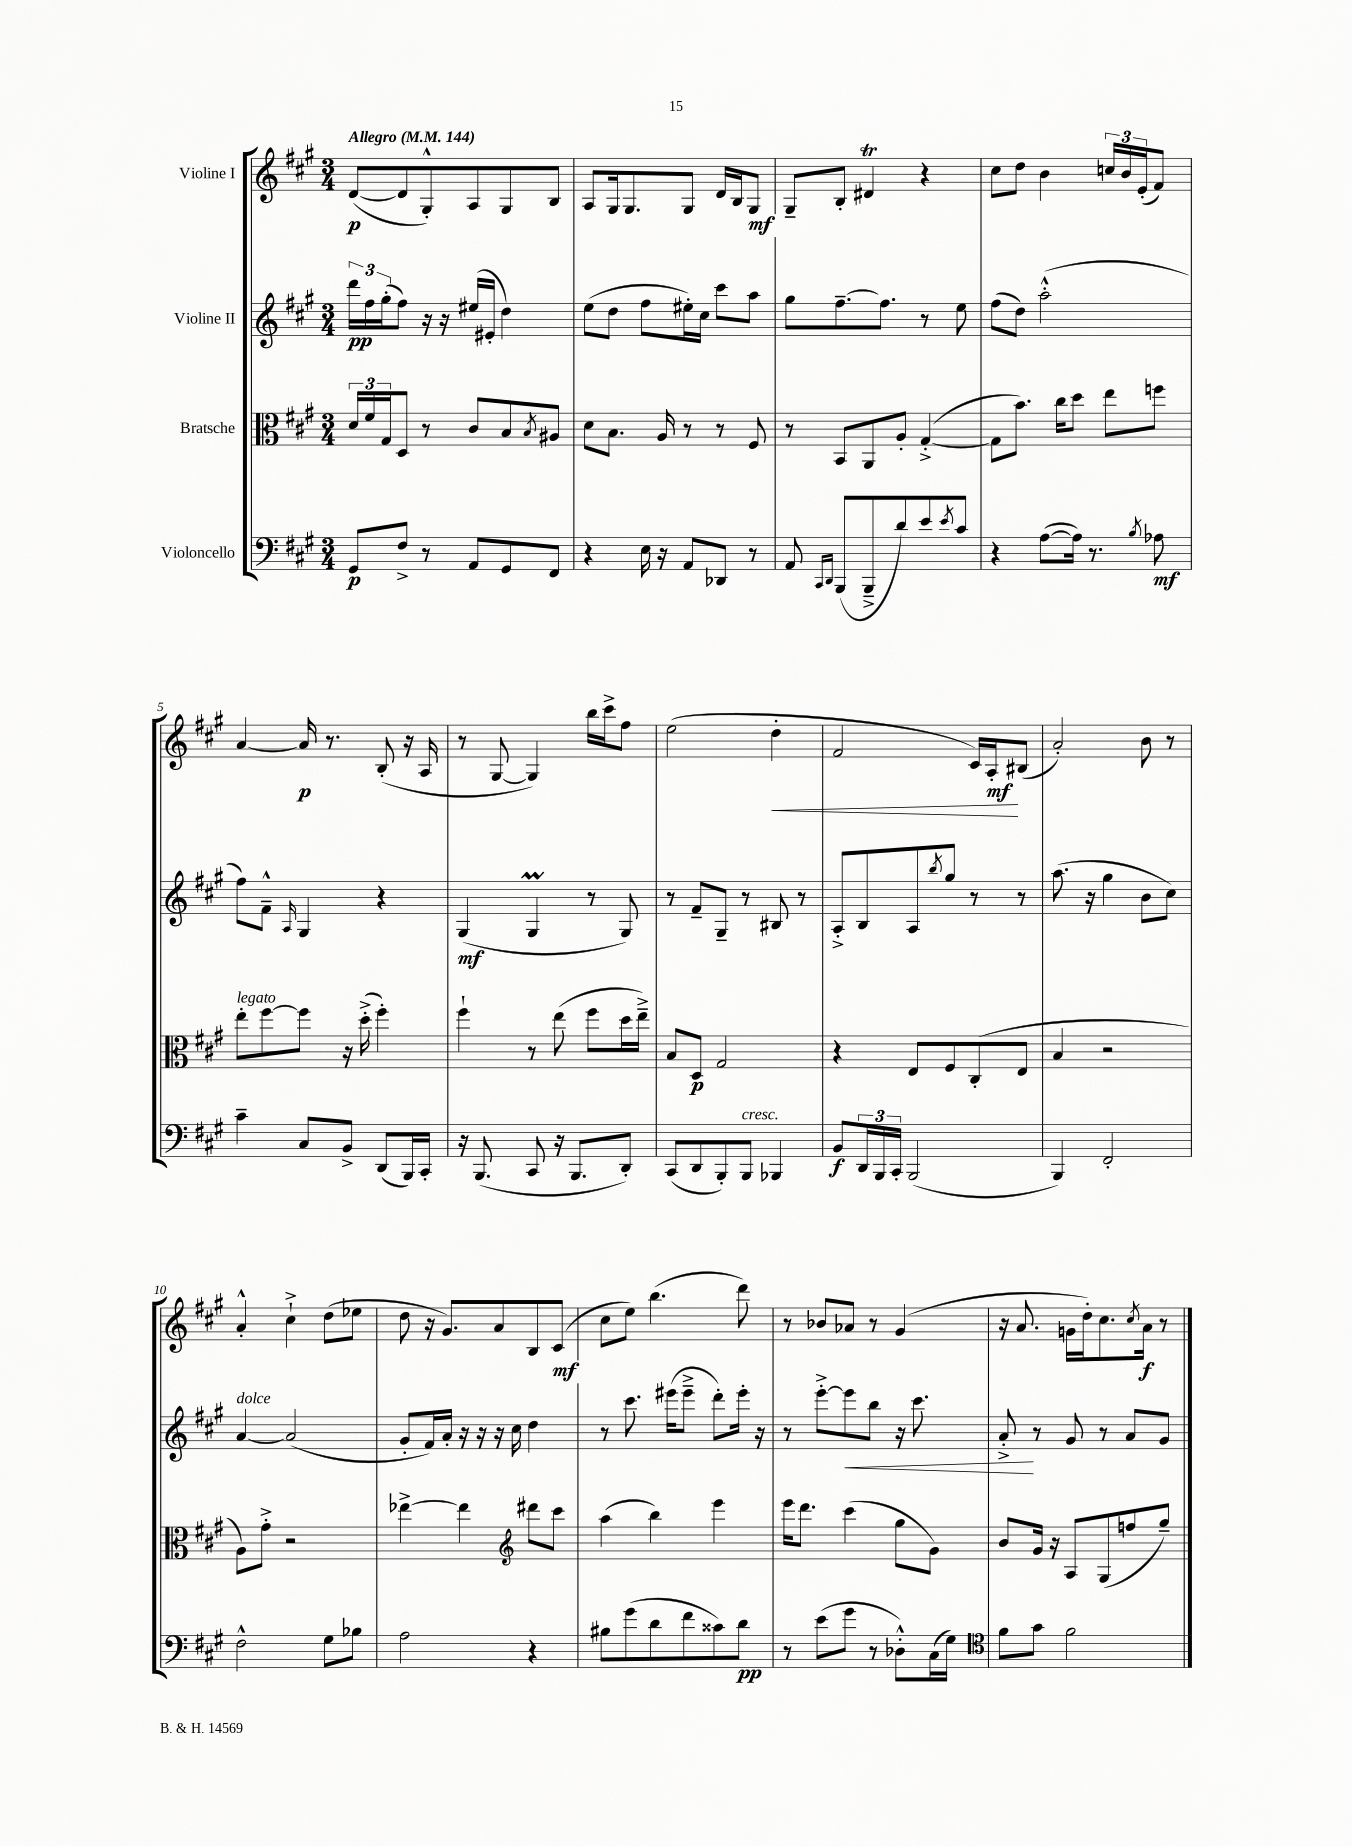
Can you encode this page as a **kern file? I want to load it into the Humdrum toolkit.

**kern	**kern	**kern	**kern
*staff4	*staff3	*staff2	*staff1
*clefF4	*clefC3	*clefG2	*clefG2
*k[f#c#g#]	*k[f#c#g#]	*k[f#c#g#]	*k[f#c#g#]
*M3/4	*M3/4	*M3/4	*M3/4
*MM144	*MM144	*MM144	*MM144
8GG#	24d	24ddd	([8d
.	24f#	24ff#	.
.	24G#	(24gg#'	.
8F#^	8D	8ff#)	8d]
8r	8r	16r	8G#'^^)
.	.	16r	.
8AA	8c#	(16ee#	8A
.	.	16e#'	.
8GG#	8B	4dd)	8G#
.	8qB	.	.
8FF#	8A#	.	8B
=	=	=	=
4r	8d	(8ee	8A
.	8.B	8dd	16G#
.	.	.	8.G#
16E	.	8ff#	.
16r	16A	.	.
8AA	8r	16ee#')	8G#
.	.	16cc#	.
8DD-	8r	8ccc#	16d
.	.	.	16B
8r	8F#	8aa	8G#
=	=	=	=
8AA	8r	8gg#	8G#~
16qqCC#	.	.	.
16qqDD	.	.	.
(8BBB	8BB	[8.ff#~	8B'
8BBB~^	8AA	.	4d#
.	.	8.ff#]	.
8d)	8A'	.	.
8e	([4G#'^	8r	4r
8qe	.	.	.
8c#	.	8ee	.
=	=	=	=
4r	8G#]	(8ff#	8cc#
.	8.b)	8dd)	8dd
([8A	.	(2aa'^^	4b
.	16cc#	.	.
16A])	8dd	.	.
8.r	.	.	.
.	8ee	.	24cc
.	.	.	24b
.	.	.	(24e'
8qB	.	.	.
8A-	8ff	.	8f#)
=	=	=	=
4c#~	8ee'	8ff#)	[4a
.	[8ff#	8f#~^^	.
.	.	16qqA	.
8C#	8ff#]	4G#	16a]
.	.	.	8.r
8BB^	16r	.	.
.	(16dd'^	.	.
(8DD	4ff#')	4r	(8B'
16BBB)	.	.	16r
16CC#'	.	.	16A
=	=	=	=
16r	4ff#`	(4G#	8r
(8.BBB	.	.	.
.	.	.	[8G#
8CC#	8r	4G#	4G#])
16r	(8ee	.	.
8.BBB	.	.	.
.	8ff#	8r	16bb
.	.	.	16ccc#^
8DD')	16dd	8G#)	8ff#
.	16ee~^)	.	.
=	=	=	=
(8CC#	8B	8r	(2ee
8DD	8D	8f#~	.
8BBB')	2G#	8G#~	.
8BBB	.	8r	.
4BBB-	.	8B#	4dd'
.	.	8r	.
=	=	=	=
8BB	4r	8A'^	2f#
24DD	.	8B	.
24BBB	.	.	.
24CC#'	.	.	.
(2BBB	8E	8A	.
.	.	8qbb	.
.	8F#	8gg#	.
.	(8C#'	8r	16c#)
.	.	.	16A'
.	8E	8r	(8B#
=	=	=	=
4BBB)	4B	(8.aa	2a')
.	.	16r	.
2FF#'	2r	4gg#	.
.	.	8b	8b
.	.	8cc#)	8r
=	=	=	=
2F#^^	8A)	[4a	4a'^^
.	8g#'^	.	.
.	2r	(2a]	4cc#`^
8G#	.	.	(8dd
8B-	.	.	8ee-
=	=	=	=
2A	[4ee-^	8g#'	8dd
.	.	16f#)	16r
.	.	16a'	8.g#)
.	4ee-]	16r	.
.	.	16r	.
.	.	16r	8a
.	.	16cc#	.
*	*clefG2	*	*
4r	8ddd#	4dd	8B
.	8ccc#	.	(8c#
=	=	=	=
8B#	(4aa	8r	8cc#
(8g#	.	8.ccc#	8ee)
8d	4bb)	.	(4.bb
.	.	(16eee#	.
8f#	.	8eee#~^	.
8c##)	4eee	8ddd')	.
8d	.	16eee#'	8ddd)
.	.	16r	.
=	=	=	=
8r	16eee	8r	8r
.	8.ddd	.	.
(8e	.	[8eee'^	8b-
8g#	(4ccc#	8eee]	8a-
8r	.	8bb	8r
8D-'^^)	8gg#	16r	(4g#
.	.	8.ccc#	.
(16C#	8g#)	.	.
16G#)	.	.	.
=	=	=	=
*clefC4	*	*	*
8f#	8b	8a'^	16r
.	.	.	8.a
8g#	16g#	8r	.
.	16r	.	.
2f#	8A	8g#	16g
.	.	.	16dd')
.	(8G#	8r	8.cc#
.	8ff	8a	.
.	.	.	8qcc#
.	.	.	16a
.	8gg#~)	8g#	8r
==	==	==	==
*-	*-	*-	*-
